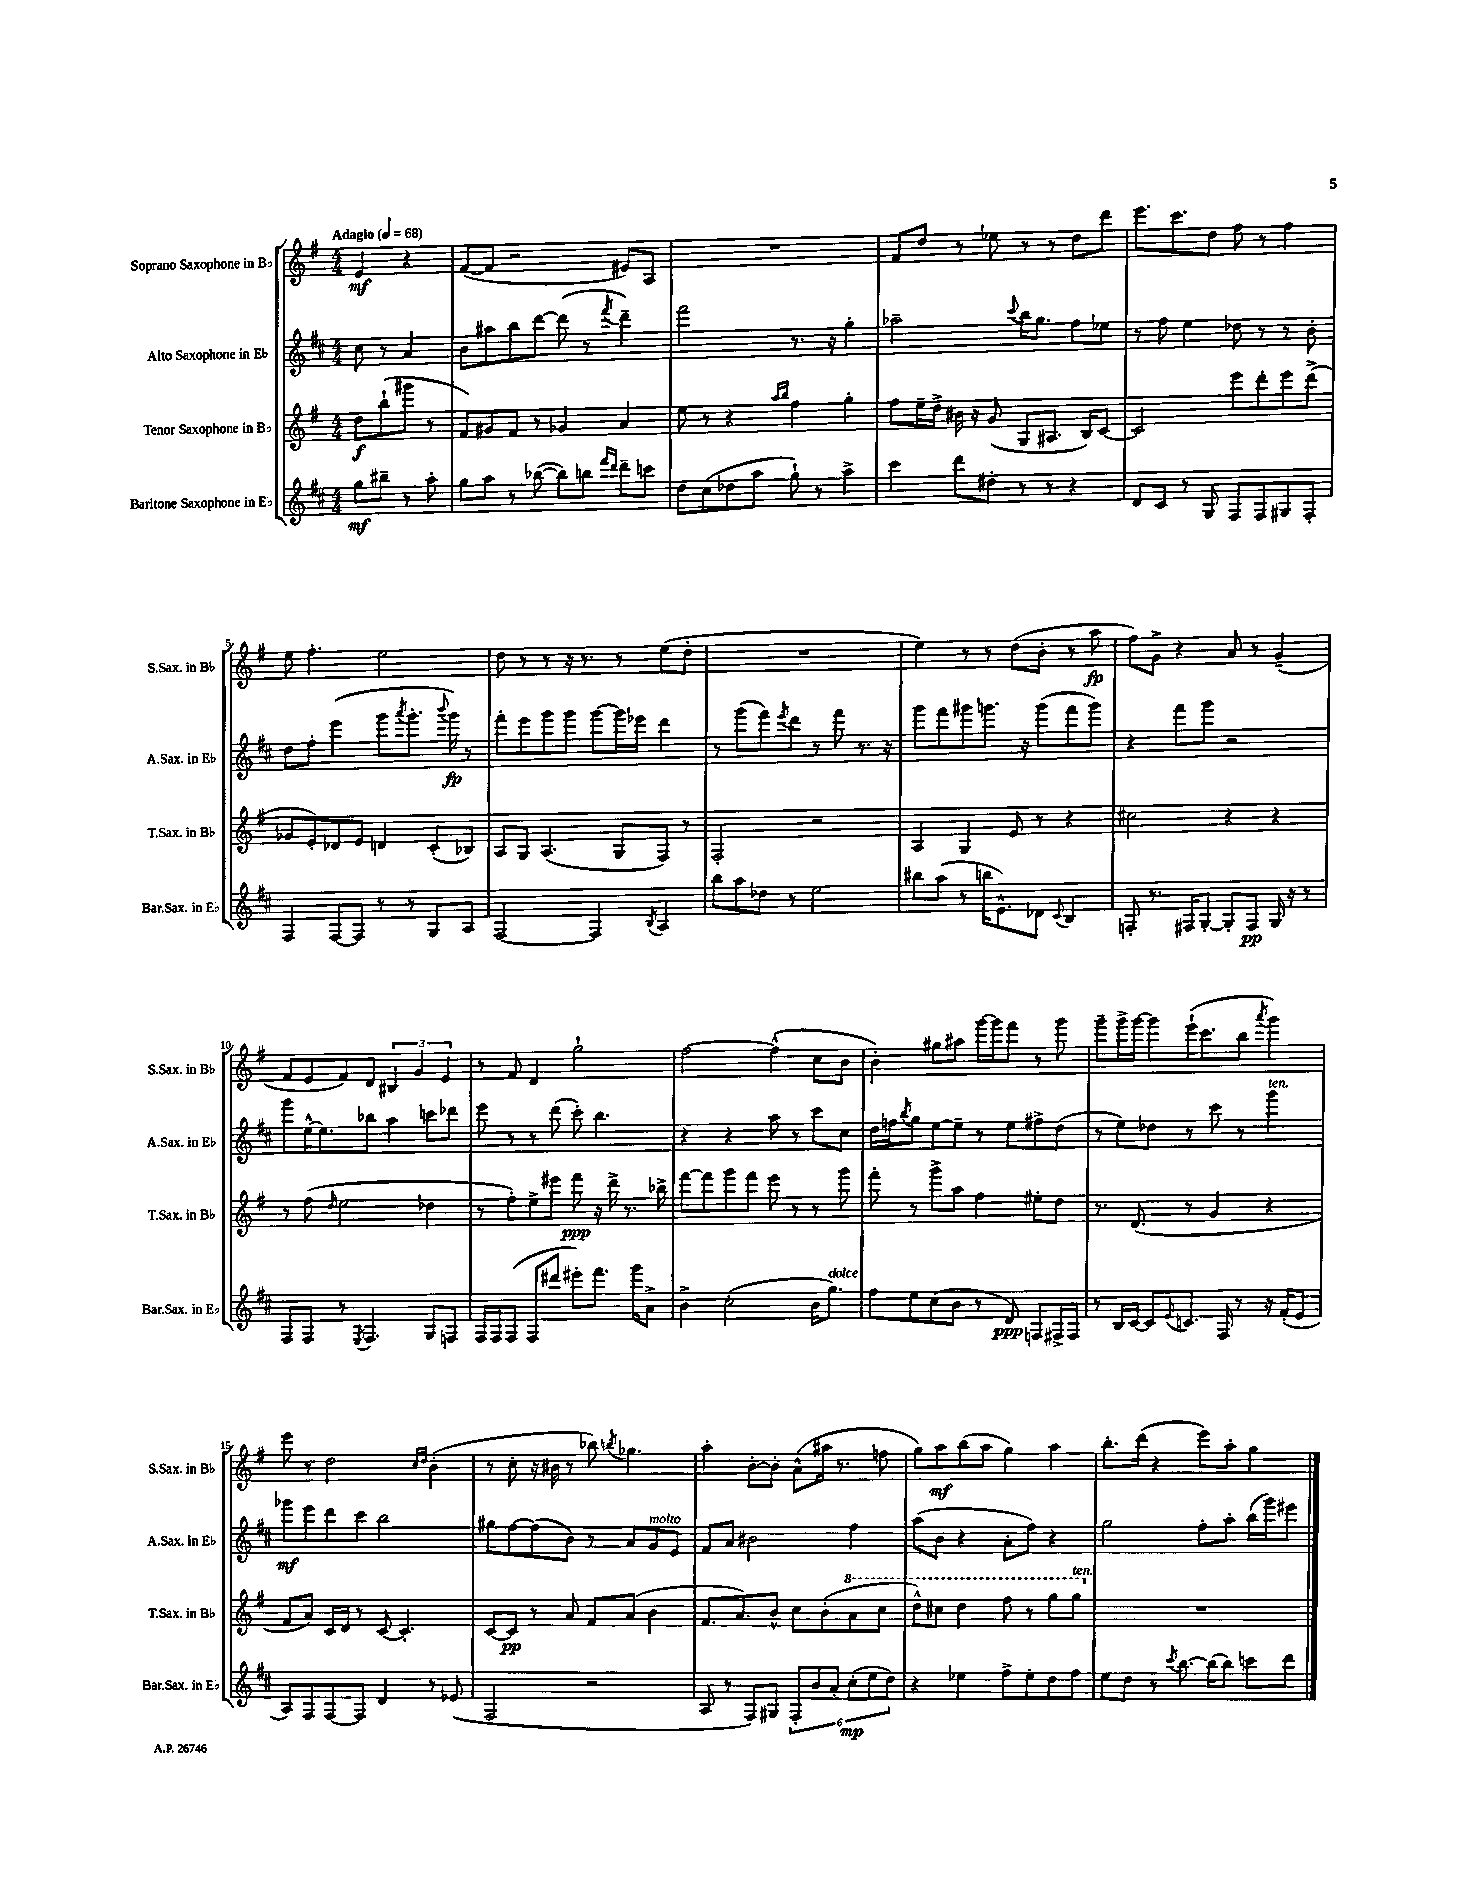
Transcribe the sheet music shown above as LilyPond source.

<<
\new StaffGroup <<
\new Staff = "s0" \with { instrumentName = "Soprano Saxophone in Bb" shortInstrumentName = "S.Sax. in Bb" } {
    \clef treble \key g \major \numericTimeSignature \time 4/4 \partial 2 \tempo "Adagio" 4 = 68
    e'4\mf r4 |
    fis'8~( fis'8 r2 eis'8) a8 |
    R1 |
    fis'8 d''8 r8 ees''8 r8 r8 d''8 d'''8 |
    e'''8. c'''8. d''8 fis''8 r8 fis''4 |
    e''8 fis''4.-. e''2 |
    d''8 r8 r8 r16 r8. r8 e''8( d''8-. |
    R1 |
    e''4) r8 r8 d''8( b'8-. r8 a''8\fp |
    fis''8) g'8-> r4 a'8 r8 g'4--( |
    fis'8 e'8 fis'8) d'8 \tuplet 3/2 { bis4 g'4 e'4 } |
    r8 fis'8 d'4 g''2-! |
    fis''2~ fis''4-^( c''8 b'8 |
    b'4-.) gis''8 ais''8 g'''16~ g'''16 fis'''8 r8 g'''8 |
    g'''8-- g'''16-> g'''16~ g'''8 e'''16-!( c'''8. b''8 \acciaccatura { a'''8 } g'''4) |
    e'''8 r8 d''2 \grace { c''16 d''16 } b'4-.( |
    r8 c''8-. r16 bis'16 r8 bes''8) \acciaccatura { b''8 } ges''4. |
    a''4-. b'8~-. b'8-. a'8-^( ais''16 r8. f''8 |
    g''8) a''8\mf b''8( a''8 g''4) a''4 |
    b''8.-. d'''16( r4 e'''8) a''8-. g''4 \bar "|." |
}
\new Staff = "s1" \with { instrumentName = "Alto Saxophone in Eb" shortInstrumentName = "A.Sax. in Eb" } {
    \clef treble \key d \major \numericTimeSignature \time 4/4 \partial 2
    cis''8 r8 a'4 |
    b'8 ais''8 b''8 d'''8~ d'''8( r8 \acciaccatura { fis'''8 } d'''4--) |
    fis'''2 r8. r16 g''4-. |
    aes''2-- \appoggiatura { cis'''8 } b''16 g''8. fis''8 ees''8 |
    r8 fis''8 e''4 des''8 r8 r8 b'8-. |
    d''8 fis''8-. e'''4( g'''8 \acciaccatura { a'''8 } g'''8.-. \appoggiatura { b'''8 } g'''16\fp) r8 |
    fis'''8-. e'''8 g'''8 g'''8 g'''8~ g'''16 ees'''16 d'''4 |
    r8 g'''8( fis'''8) \acciaccatura { e'''8 } d'''8 r8 fis'''8 r8. r16 |
    g'''8 fis'''8 gis'''8 g'''8. r16 g'''8( fis'''8 g'''8) |
    r4 fis'''8 g'''8 r2 |
    g'''8 e''16~-^ e''8. bes''8 a''4 c'''8 des'''8 |
    e'''8 r8 r8 d'''8( cis'''8-.) b''4. |
    r4 r4 a''8 r8 cis'''8 cis''8 |
    d''16 f''16 \acciaccatura { b''8 } g''8 e''8~ e''8-- r8 e''8 fis''8-> d''8( |
    r8 e''8) des''8 r8 cis'''8 r8 g'''4^\markup { \italic "ten." } |
    ges'''8\mf e'''8 d'''8 cis'''8 b''2 |
    gis''8 fis''8~ fis''8( b'8) r8 a'8 g'8^\markup { \italic "molto" } e'8 |
    fis'8 a'8 bis'2 fis''4 |
    a''8( b'8 r4 a'8-. fis''8) r4 |
    g''2 fis''8-. a''8-. b''16( g'''16) eis'''8 \bar "|." |
}
\new Staff = "s2" \with { instrumentName = "Tenor Saxophone in Bb" shortInstrumentName = "T.Sax. in Bb" } {
    \clef treble \key g \major \numericTimeSignature \time 4/4 \partial 2
    d''8\f b''8-!( gis'''8 r8 |
    fis'8) gis'8 fis'8 r8 ges'4 a'4 |
    e''8 r8 r4 \grace { a''16 b''16 } fis''4 g''4-. |
    fis''8 e''16-- d''16-> bis'16 r16 g'8( g8 ais8. b16) c'8~ |
    c'2 e'''8 d'''8-. e'''8 d'''8->( |
    ges'8 e'8-.) des'8 e'8 d'4 c'8-.( bes8) |
    a8 g8 a4.( g8 fis8) r8 |
    fis2-. r2 |
    a4 g4 e'8 r8 r4 |
    cis''2 r4 r4 |
    r8 fis''8( \grace { d''16 } e''2 des''4 |
    r8 fis''8-.) e''8-> eis'''8 fis'''8\ppp r16 d'''16-> r8. bes''16-> |
    fis'''8~ fis'''8 g'''8 fis'''8 e'''8 r8 r8 g'''8 |
    fis'''8-. r8 g'''8-> a''8 fis''4 eis''8-. d''8 |
    r8. d'8.( r8 g'4 r4 |
    fis'8 a'8) c'16 d'16 r8 c'8~ c'4.-. |
    c'8~ c'8\pp r8 a'8 fis'8 a'8( b'4 |
    fis'8. a'8.) b'8-^ c''8 b'8-.( \ottava #1 a''8 c'''8 |
    d'''8-^) cis'''8 d'''4 fis'''8 r8 g'''8 g'''8^\markup { \italic "ten." } \ottava #0 |
    R1 \bar "|." |
}
\new Staff = "s3" \with { instrumentName = "Baritone Saxophone in Eb" shortInstrumentName = "Bar.Sax. in Eb" } {
    \clef treble \key d \major \numericTimeSignature \time 4/4 \partial 2
    g''8\mf bis''8-- r8 a''8-. |
    g''8 a''8 r8 bes''8~( bes''8) b''8 \grace { fis'''16 d'''16 } d'''8-- c'''8 |
    d''8 cis''8( des''8 a''8 g''8-!) r8 a''4-> |
    cis'''4 d'''8 dis''8-. r8 r8 r4 |
    d'8 cis'8 r8 g8 fis8 fis8 gis8 fis8-. |
    fis4 fis8~ fis8 r8 r8 g8 a8 |
    fis2~ fis4 \acciaccatura { b8 } a4 |
    b''8 a''8 des''8 r8 e''2 |
    bis''8 a''8( r8 b''16 e'8.-^) des'8 \appoggiatura { cis'8 } b4 |
    f8-. r8. fis16 g8~-. g8-. fis8\pp g16 r16 r8 |
    fis8 fis8 r8 \acciaccatura { e8 } fis4. g8 f8 |
    fis16 fis16 fis8( fis8 dis'''8 eis'''8-.) fis'''8. g'''16 a'8-> |
    b'4-> cis''2-.( b'16 g''8.^\markup { \italic "dolce" }) |
    fis''8 e''8 cis''8( b'8 r8 d'8\ppp) f8 fis16-> fis16 |
    r8 b16 cis'16~ cis'8 \appoggiatura { e'8 } c'8. fis16 r8 r16 fis'16-.( e'8 |
    a8) fis8 fis8~ fis8 d'4 r8 ees'8( |
    fis2 r2 |
    a8 r8 fis8) gis8 \tuplet 6/4 { fis8-. b'8 a'8-. cis''8-.\mp( e''8 d''8) } |
    r4 ees''4 fis''8-> ees''8-. d''8 fis''8 |
    e''8 d''8 r8 \acciaccatura { cis'''8 } b''8.~ b''16( b''8) c'''8 d'''8 \bar "|." |
}
>>
>>
